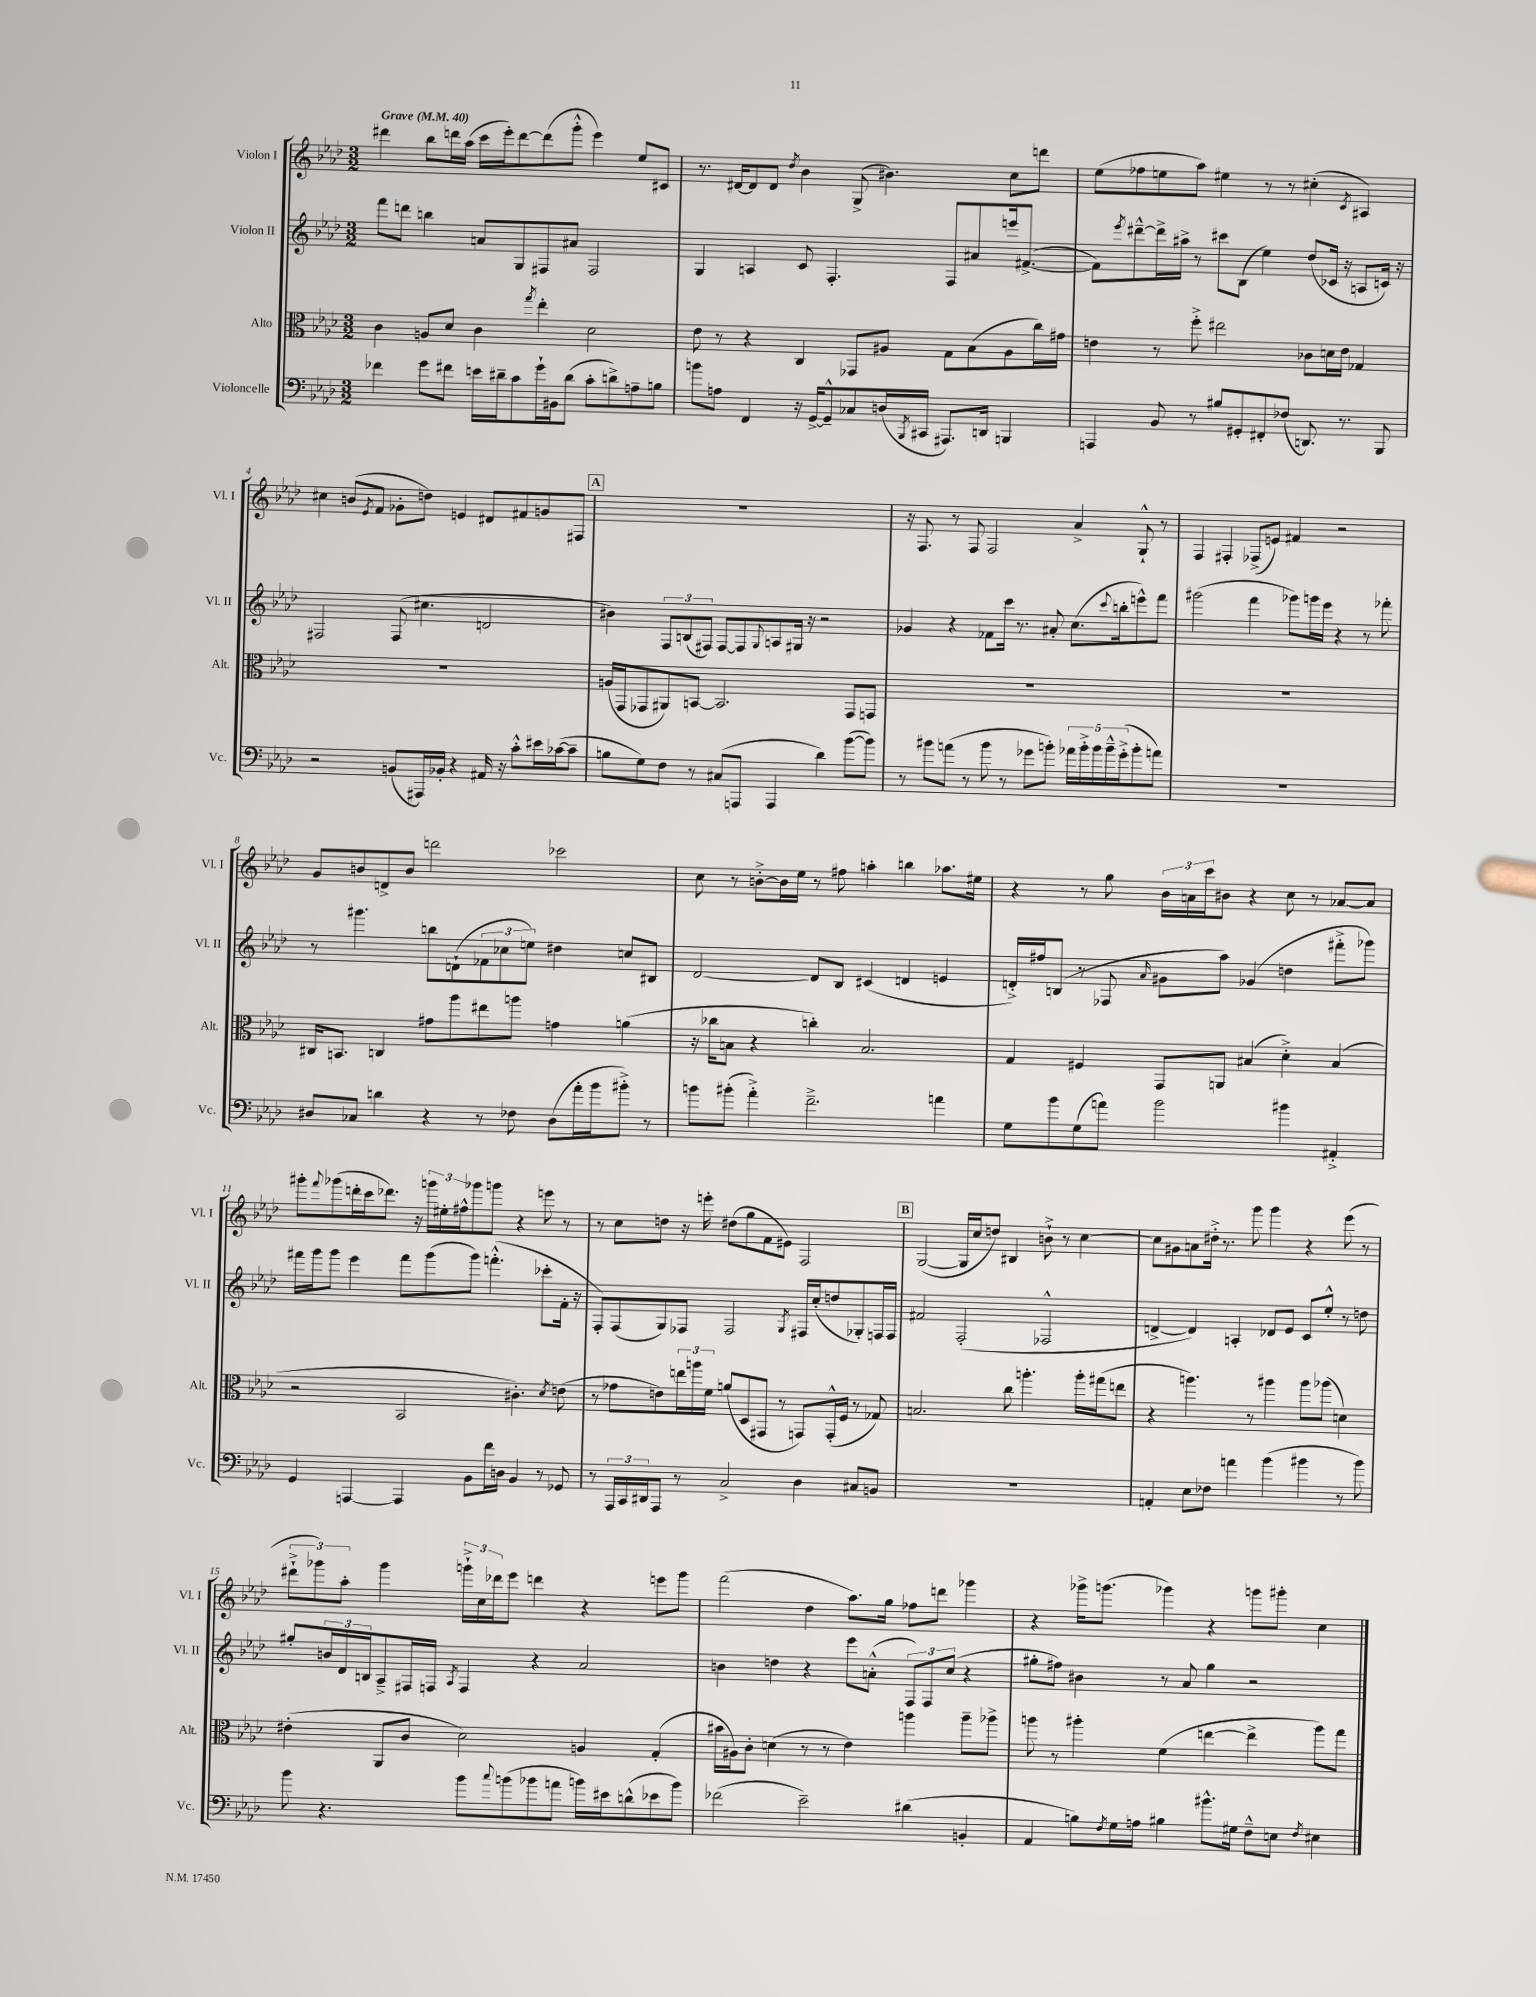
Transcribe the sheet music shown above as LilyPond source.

<<
\new StaffGroup <<
\new Staff = "s0" \with { instrumentName = "Violon I" shortInstrumentName = "Vl. I" } {
    \clef treble \key aes \major \numericTimeSignature \time 3/2 \tempo "Grave" 4 = 40
    dis'''4 bes''8 d'''16 aes''16( c'''16 ees'''16-.) d'''8~ d'''8( g'''8-.-^ ees'''4) ees''8 cis'8 |
    r8. dis'16~ dis'8 dis'8 \acciaccatura { des''8 } bes'4 g8->( bis'4.) c''8 d'''8 |
    ees''8( fes''8 e''8 aes''8) eis''4 r8 r8 cis''4-.( \acciaccatura { c'8 } ais4) |
    cis''4 b'8( \acciaccatura { ees'8 } f'8 ges'8-. d''8) e'4 dis'8 fis'8 g'8 fis8 |
    \mark \markup { \box "A" } R1. |
    r16 f8. r8 f8 f2 aes'4-> g8-!-^ r8 |
    f4 fis4-. fes8->( e'8) fis'4 r2 |
    g'8 b'8 d'8-> b'8 d'''2 ces'''2 |
    c''8 r8 b'8~-.-> b'16 ees''16 r8 fis''8 a''4-. b''4 aes''8. eis''16 |
    r4 r8 g''8 \tuplet 3/2 { bes'16 a'16 c'''16 } bis'8 r4 c''8 r8 aes'8~ aes'8 |
    gis'''8-. \appoggiatura { f'''8 } ges'''8( d'''16-. c'''16 des'''8.) r16 \tuplet 3/2 { g'''16 eis''16-. fis''16-^ } ges'''8 g'''8 r4 e'''8 r8 |
    r8 c''8 d''8 r16 e'''16-. dis''8( g''8 f'8 eis'8) f2 |
    \mark \markup { \box "B" } g2~( g16 c''16 d''8) bis4 b'8-!-> r8 c''4~ |
    c''8 gis'8 a'8 dis''16-.-> r8. g'''8 g'''4 r4 ees'''8( r8 |
    \tuplet 3/2 { dis'''8-!-> ges'''8) aes''8-. } ges'''4 \tuplet 3/2 { g'''16-!-> c''16 des'''16 } ees'''8 d'''4 r4 e'''8 g'''8 |
    f'''2( des''4 aes''8.) g''16 fes''8 d'''8 ges'''4 |
    r4 ges'''16-> g'''8.( ges'''4) r4 g'''8 gis'''8-. c''4 \bar "|." |
}
\new Staff = "s1" \with { instrumentName = "Violon II" shortInstrumentName = "Vl. II" } {
    \clef treble \key aes \major \numericTimeSignature \time 3/2
    f'''8 d'''8 b''4 a'8 g8 fis8 ais'8 fis2 |
    g4 a4 c'8 f4.-. f8 ais'8 e'''16 fis'8.~->( |
    fis'8) \acciaccatura { ees'''8 } dis'''8~---^ dis'''16-> ais''16-> r8 cis'''8 bes8( ees''4) des''8( ces'16 r16 a8 c'16) r16 |
    fis2 fis8( cis''4. d'2 |
    \mark \markup { \box "A" } bis'4) \tuplet 3/2 { f8 b8( fis8) } fis8~ fis8 \appoggiatura { g8 } a8 gis16 r16 r2 |
    ges'4 r4 fes'8 c'''16 r8. ais'8-. c''8.( \appoggiatura { c'''8 } b''16-. e'''8-^) f'''8 |
    gis'''2( f'''4 ges'''8) g'''16 ees'''16 r4 r8 fes'''8-. |
    r8 gis'''4. b''8 d'8-!( \tuplet 3/2 { fes'8 ces''8 e''8) } dis''4 c''8 bis8 |
    des'2~ des'8 bes8 cis'4( d'4 e'4 |
    d'16-.->) fis''16 b8( r8 fes8 \grace { aes'16 } gis'8 aes''8) ges'4( d''4 fis'''8-.-> ges'''8) |
    fis'''16 g'''16 g'''8 ees'''4 fis'''8 g'''8( g'''8) f'''4.-.-^( ces'''8-. f'16-. r16 |
    f8-.) f8( g8) fes8 fes2 \acciaccatura { g8 } fis16 c''16-.( d''8 ges8-.) f16 f16 |
    \mark \markup { \box "B" } fis'2 f2-.( fes2-^ |
    d'4~-> d'4) a4-. des'8 ees'8 c'8 ees''8-.-^ r8 d''8 |
    gis''8-. \tuplet 3/2 { b'16 des'16 b16 } aes8---> fis16 f16 \acciaccatura { aes8 } f4 r4 aes'2 |
    b'4 d''4 r4 ees'''8 a'8-.-^( \tuplet 3/2 { f8) f8 c''8( } r4 |
    gis''8-. fis''8) bis'4 r8 aes'8 gis''4 r2 \bar "|." |
}
\new Staff = "s2" \with { instrumentName = "Alto" shortInstrumentName = "Alt." } {
    \clef alto \key aes \major \numericTimeSignature \time 3/2
    c'4 a8 des'8 c'4 \acciaccatura { g''8 } ees''4-. des'2 |
    ees'8 r8 r4 c4 ges,8 ais8 g8 bes8( ais8 c''16) gis'16 |
    e'4 r8 f''8-.-> eis''2 ces'8 d'16 e'16 ges4 |
    R1. |
    \mark \markup { \box "A" } a16( g,16 ges,8 ais,8) b,8~ b,2. ges,8 g,8 |
    R1. |
    R1. |
    cis16 b,8. c4 gis'8 aes''8 eis''8 a''8 g'4 a'4( |
    r16 ces''16 b8 r4 c''4-.) b2. |
    g4 fis4 g,8 a,8 bis4( des'4-.->) bis4( |
    r2 bes,2 cis'4.-.) \acciaccatura { des'8 } e'8( |
    r8 ges'8 e'8) \tuplet 3/2 { e''16 a''16 f'16 } a'8( des8 gis,8 r8 g,8) g,16-.-^( f16 r8 ges8) |
    \mark \markup { \box "B" } b2. c''8 a''4.-. a''16-. gis''16( e''8 |
    r4 a''4.) r8 ais''4 ais''8 aes''8( d'4) |
    eis'4-.( aes,8 c'8 des'2) a4 g4-.( |
    bis'16 ais16) c'8-. d'4( r8 r8 ees'4) a''4 a''8-- aes''8-> |
    a''8 r8 ais''4-. f'4( e''4~ e''4-> ais''8) g''8 \bar "|." |
}
\new Staff = "s3" \with { instrumentName = "Violoncelle" shortInstrumentName = "Vc." } {
    \clef bass \key aes \major \numericTimeSignature \time 3/2
    fes'4 g'8 fis'8 e'16 dis'16-- c'8 g'16-! bis,16 dis'8( c'8-. d'8->) a8-- b8 |
    b'8 a8 f,4 r16 g,16~-> g,8---^ ces8 d16( \acciaccatura { bes,,8 } cis,16 ais,,8.) d,16 b,,4 |
    a,,4 bes,8 r8 bis8 gis,8-. fis,8-. fes8( d,8.) r8. bes,,8 |
    r2 b,8( ais,,16) bes,16-. r4 ais,16 r16 c'8-.-^ eis'16 ces'16~( ces'8-- |
    \mark \markup { \box "A" } b8 g8) f8 r8 cis8( a,,8 a,,4 des'4) bes'8~( bes'8) |
    r8 bis'8 a'8( r8 bis'8 r8 ges'8 b'8-.) \tuplet 5/4 { aes'16 b'16-.-> b'16 b'16---^ ges'16-.->( } b'8-. a'8) |
    R1. |
    dis8 ces8 d'4 r4 r8 fes8 dis8( aes'16-. bes'16 bis'8-.->) r8 |
    b'8 bis'8-.( aes'4-.->) f'2.---> a'4 |
    g8 bes'8 g8( a'8) bes'2 bis'4 ais,4-.-> |
    g,4 a,,4~ a,,4 bes,8 f'16 d16 bes,4 r8 ges,8 |
    r8 \tuplet 3/2 { aes,,16 c,16 dis,16 } aes,,8 r8 c2-> des4 cis8 b,8 |
    \mark \markup { \box "B" } R1. |
    a,4-. ees8 fes8 a'4 bes'4( bis'4 r8 bis'8) |
    bes'8 r4. bes'8 \appoggiatura { c''8 } b'8( bes'8 a'8 b'16) eis'16 d'8-^( ees'8 b'8) |
    fes'2( ees'2--) dis'4( b,4-. |
    aes,4 b8) \acciaccatura { f8 } g16 a16 bis4 bis'8.-^ gis16 f8---^ e8 \acciaccatura { f8 } eis4 \bar "|." |
}
>>
>>
